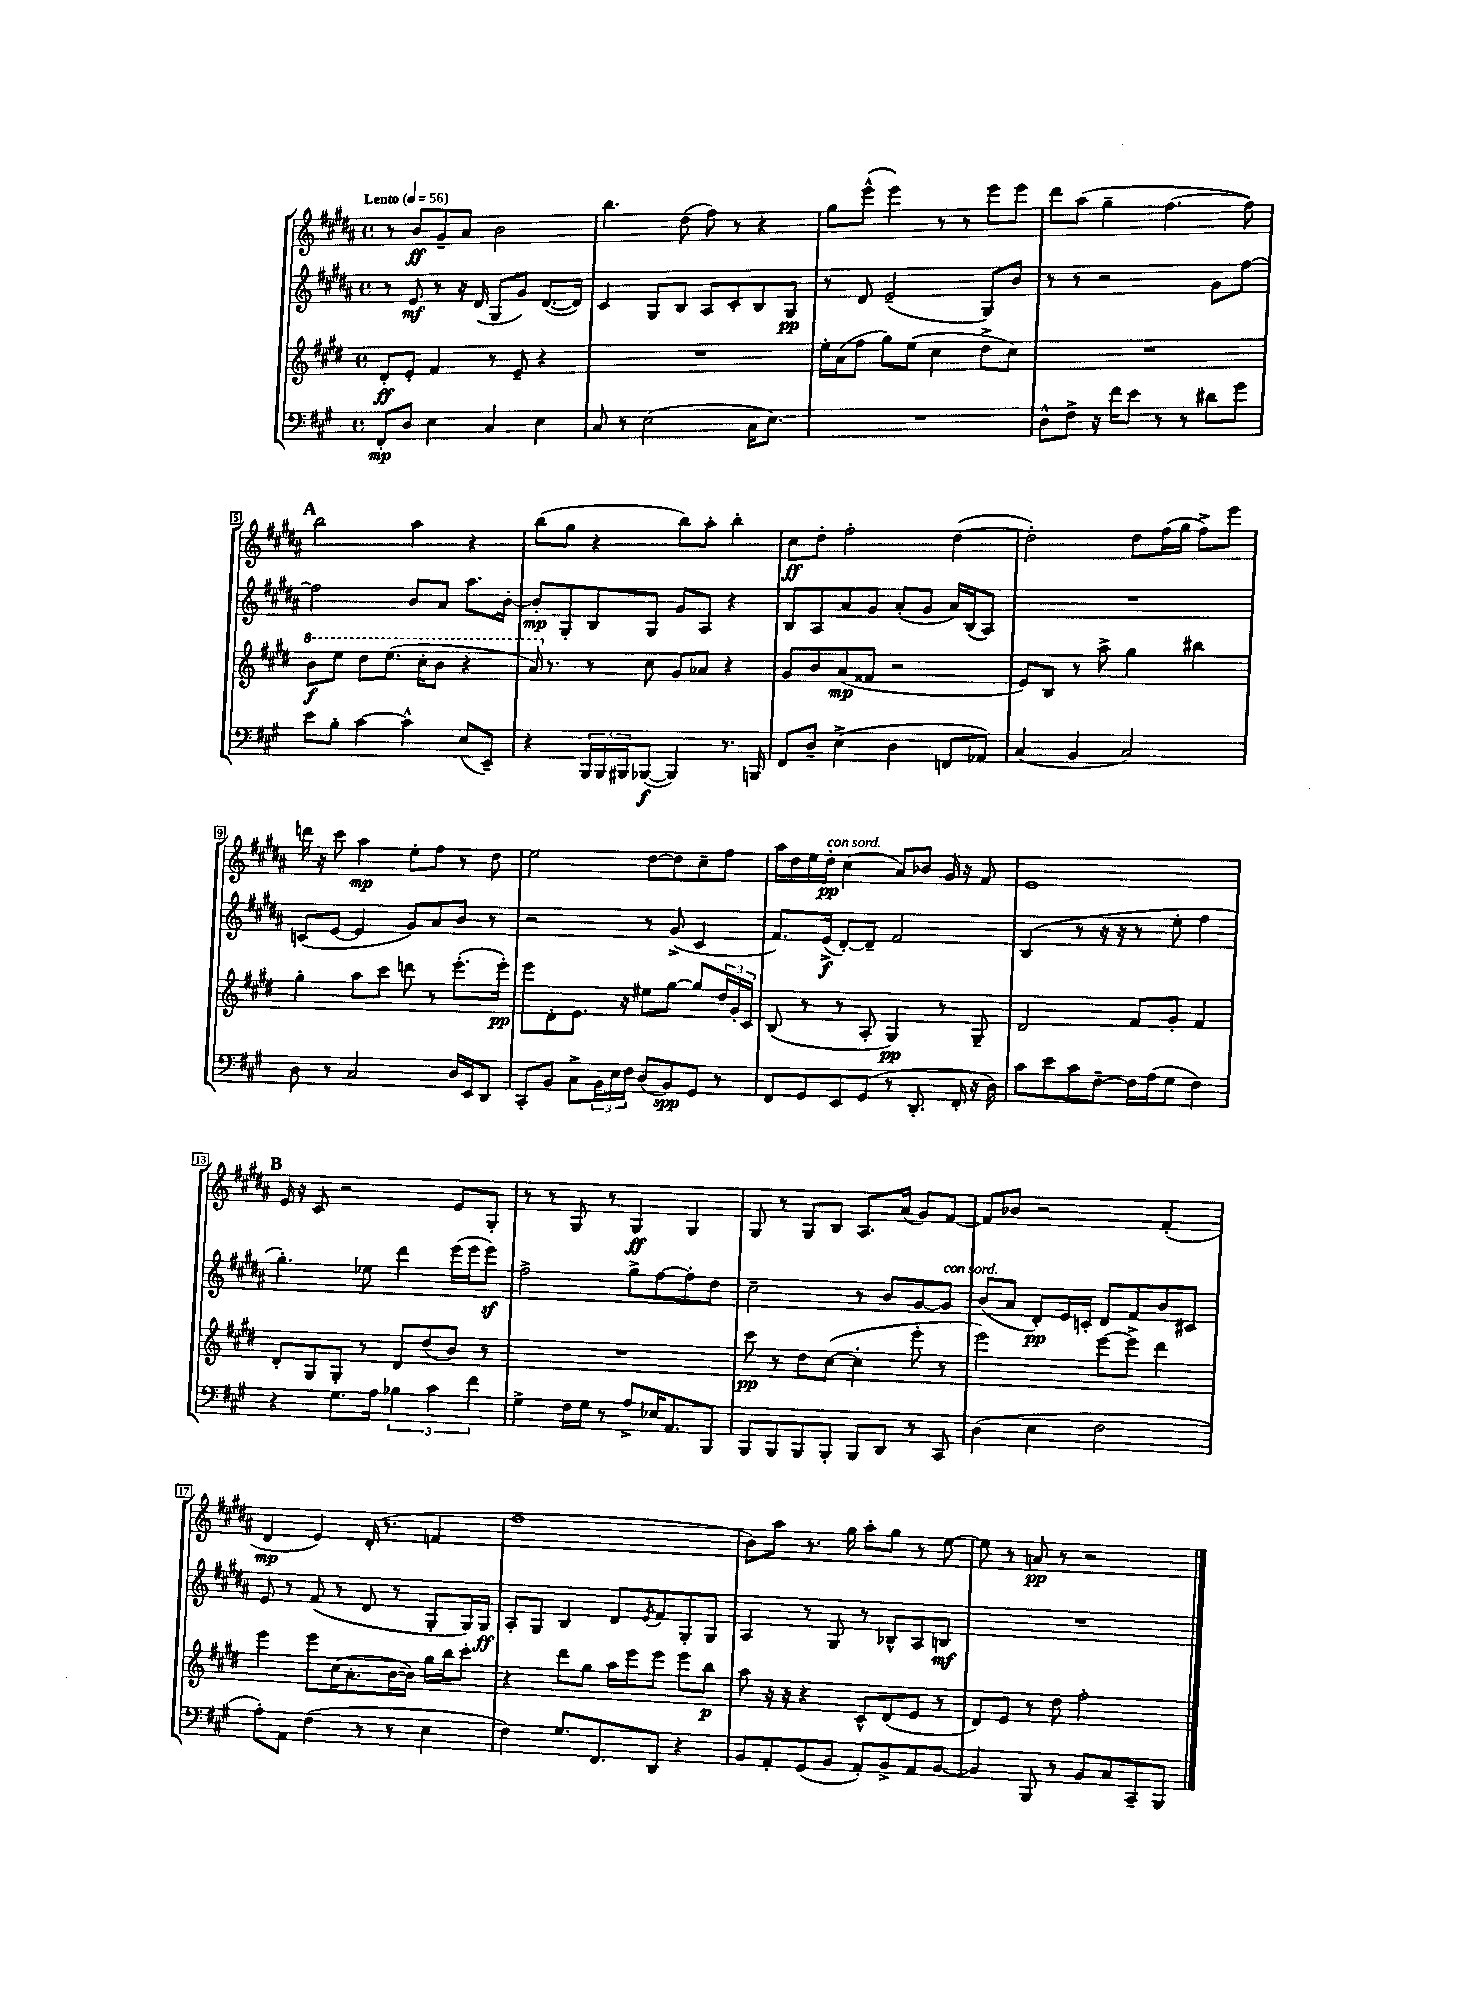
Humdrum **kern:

**kern	**kern	**kern	**kern
*staff4	*staff3	*staff2	*staff1
*clefF4	*clefG2	*clefG2	*clefG2
*k[f#c#g#]	*k[f#c#g#d#]	*k[f#c#g#d#a#]	*k[f#c#g#d#a#]
*M4/4	*M4/4	*M4/4	*M4/4
*met(c)	*met(c)	*met(c)	*met(c)
*MM56	*MM56	*MM56	*MM56
8FF#'	8d#'	8r	8r
8D	8e'	8e	8b
4E	4f#	8r	8g#~
.	.	16r	8a#
.	.	(16d#	.
4C#	8r	8G#	2b
.	8e~	8g#)	.
4E	4r	([8.d#	.
.	.	16d#])	.
=	=	=	=
8C#	1r	4c#	4.bb
8r	.	.	.
(2E	.	8G#	.
.	.	8B	(8dd#
.	.	8A#	8ff#)
.	.	8c#'	8r
16C#	.	8B	4r
8.E)	.	.	.
.	.	8G#	.
=	=	=	=
1r	16ee'	8r	8gg#
.	(16a	.	.
.	8ff#	8d#	(8eee^^
.	8gg#)	(2e~	4eee)
.	(8ee	.	.
.	4cc#	.	8r
.	.	.	8r
.	8dd#^	8G#)	8eee
.	8cc#)	8b	8eee
=	=	=	=
8D^^	1r	8r	8ddd#
8F#^	.	8r	(8aa#
16r	.	2r	4gg#~
16f#	.	.	.
8e	.	.	.
8r	.	.	[4.ff#
8r	.	.	.
8d#	.	8g#	.
8g#	.	[8ff#	8ff#])
=	=	=	=
8e	8bb	2ff#]	2bb
8B'	8eee	.	.
[4c#	8ddd#	.	.
.	(8.eee	.	.
4c#^^]	.	8b	4aa#
.	16ccc#'	.	.
.	8bb	8a#	.
(8E	4r	8.aa#	4r
8EE~)	.	.	.
.	.	[16b'	.
=	=	=	=
4r	16aa)	8b']	(8bb
.	8.r	.	.
.	.	8G#'	8gg#
24BBB	8r	8B	4r
24BBB	.	.	.
24BBB#	.	.	.
([8BBB-	8cc#	8G#	.
4BBB-])	8g#	8g#	8bb)
.	8a-	8A#	8aa#'
8.r	4r	4r	4bb'
16BBB	.	.	.
=	=	=	=
8FF#	8g#	8B	8cc#
8D~	8b	8A#	8dd#'
(4E^	(8a	8a#	2ff#'
.	8f##	8g#	.
4D	2r	(8a#'	.
.	.	8g#	.
8FF	.	16a#)	([4dd#
.	.	(16B	.
8AA-)	.	8A#)	.
=	=	=	=
(4C#	8e)	1r	2dd#'])
.	8B	.	.
4BB	8r	.	.
.	8aa^	.	.
2C#)	4gg#	.	8dd#
.	.	.	(16ff#
.	.	.	16gg#
.	4bb#	.	8ff#^)
.	.	.	8eee
=	=	=	=
8D	4gg#'	(8c	16ddd
.	.	.	16r
8r	.	[8e	8ccc#
2C#	8aa	4e]	4aa#
.	8ccc#	.	.
.	8ddd	8g#)	8ee'
.	8r	8a#	8ff#
16D	(8.eee'	8b	8r
16EE	.	.	.
8DD	.	8r	8dd#
.	16eee')	.	.
=	=	=	=
8CC#'	8eee	2r	2ee
8BB	8d#'	.	.
8C#^	8.e	.	.
24BB	.	.	.
24E	.	.	.
.	16r	.	.
24F#	.	.	.
(8D	8ee#	8r	[8dd#
8BB)	[8gg#	(8g#^	8dd#]
8GG#	8gg#]	4c#	8cc#~
8r	24dd#	.	8ff#
.	24g#'	.	.
.	24c#	.	.
=	=	=	=
8FF#	(8B	8.f#)	16aa#
.	.	.	16dd#
8GG#	8r	.	16ee
.	.	(16e^	16dd#'
8EE	8r	[8d#')	(4cc#
(8GG#	8A'	8d#~]	.
8r	4G#)	2f#	8a#)
8.DD'	.	.	8b-
.	8r	.	16g#
16FF#'	.	.	16r
16r	8G#~	.	8f#
16D)	.	.	.
=	=	=	=
8c#	2d#	(4B	1e
8e	.	.	.
8c#	.	8r	.
[8F#~	.	16r	.
.	.	16r	.
16F#]	8f#	8r	.
(16A	.	.	.
8G#	8g#'	8ee'	.
4F#)	4f#	4ff#	.
=	=	=	=
4r	8d#'	4.gg#')	16e
.	.	.	16r
.	8G#	.	8c#
8.G#	8G#'	.	2r
.	8r	8ee-	.
16A	.	.	.
6B-	8d#	4ddd#	.
.	(8dd#	.	.
6c#	.	.	.
.	8b)	(16eee	8e
.	.	16eee	.
6f#	.	.	.
.	8r	8eee)	8G#'
=	=	=	=
4G#^	1r	2ff#^	8r
.	.	.	8r
16F#	.	.	8G#
16G#	.	.	.
8r	.	.	8r
8A^	.	8gg#^	4G#
16E-	.	[8ff#	.
8.AA	.	.	.
.	.	8ff#']	4G#
8BBB	.	8dd#	.
=	=	=	=
8BBB	8ccc#	2cc#~	8G#
8BBB	8r	.	8r
8BBB	8dd#	.	8G#
8BBB'	([8cc#	.	8B
8BBB	4cc#']	8r	8.A#
8DD	.	8b	.
.	.	.	(16a#
8r	8eee'	[8g#	8g#)
8CC#	8r	8g#]	[8f#
=	=	=	=
(4D	2eee)	(8b	8f#]
.	.	8a#	8b-
4E	.	8d#')	2r
.	.	16e	.
.	.	16c'	.
2F#	[8eee	8d#	.
.	8eee^]	8f#	.
.	4ddd#	8b	(4f#'
.	.	8c#	.
=	=	=	=
8A')	4eee	8e	4d#
8AA	.	8r	.
(4F#	8eee	(8f#	4e)
.	(16cc#	8r	.
.	8.a'	.	.
8r	.	8d#	(16d#'
.	.	.	8.r
8r	[16b	8r	.
.	16b])	.	.
4E	16gg#	8G#'	4f
.	16bb	.	.
.	8ccc#'	16G#)	.
.	.	16G#	.
=	=	=	=
4F#)	4r	8A#'	1ff#
.	.	8G#	.
8.G#	8ddd#	4B	.
.	8gg#	.	.
8.FF#	.	.	.
.	16aa	8d#	.
.	16eee	.	.
.	.	8qe	.
8DD	8eee	8f#	.
4r	8eee	8G#'	.
.	8bb	8G#	.
=	=	=	=
8BB	8aa	4A#	8b)
8AA'	16r	.	8aa#
.	16r	.	.
(8GG#	4r	8r	8.r
8BB	.	8G#	.
.	.	.	16gg#
8AA')	8c#^^	8r	8aa#'
8BB^	(8d#	8B-^^	8gg#
8AA	8e	8A#	8r
[8BB	8r	8B	[8ee
=	=	=	=
4BB]	8d#)	1r	8ee]
.	8e	.	8r
8BBB	8r	.	8a
8r	8dd#	.	8r
8BB	2ff#'	.	2r
8C#	.	.	.
8CC#~	.	.	.
8BBB	.	.	.
==	==	==	==
*-	*-	*-	*-
